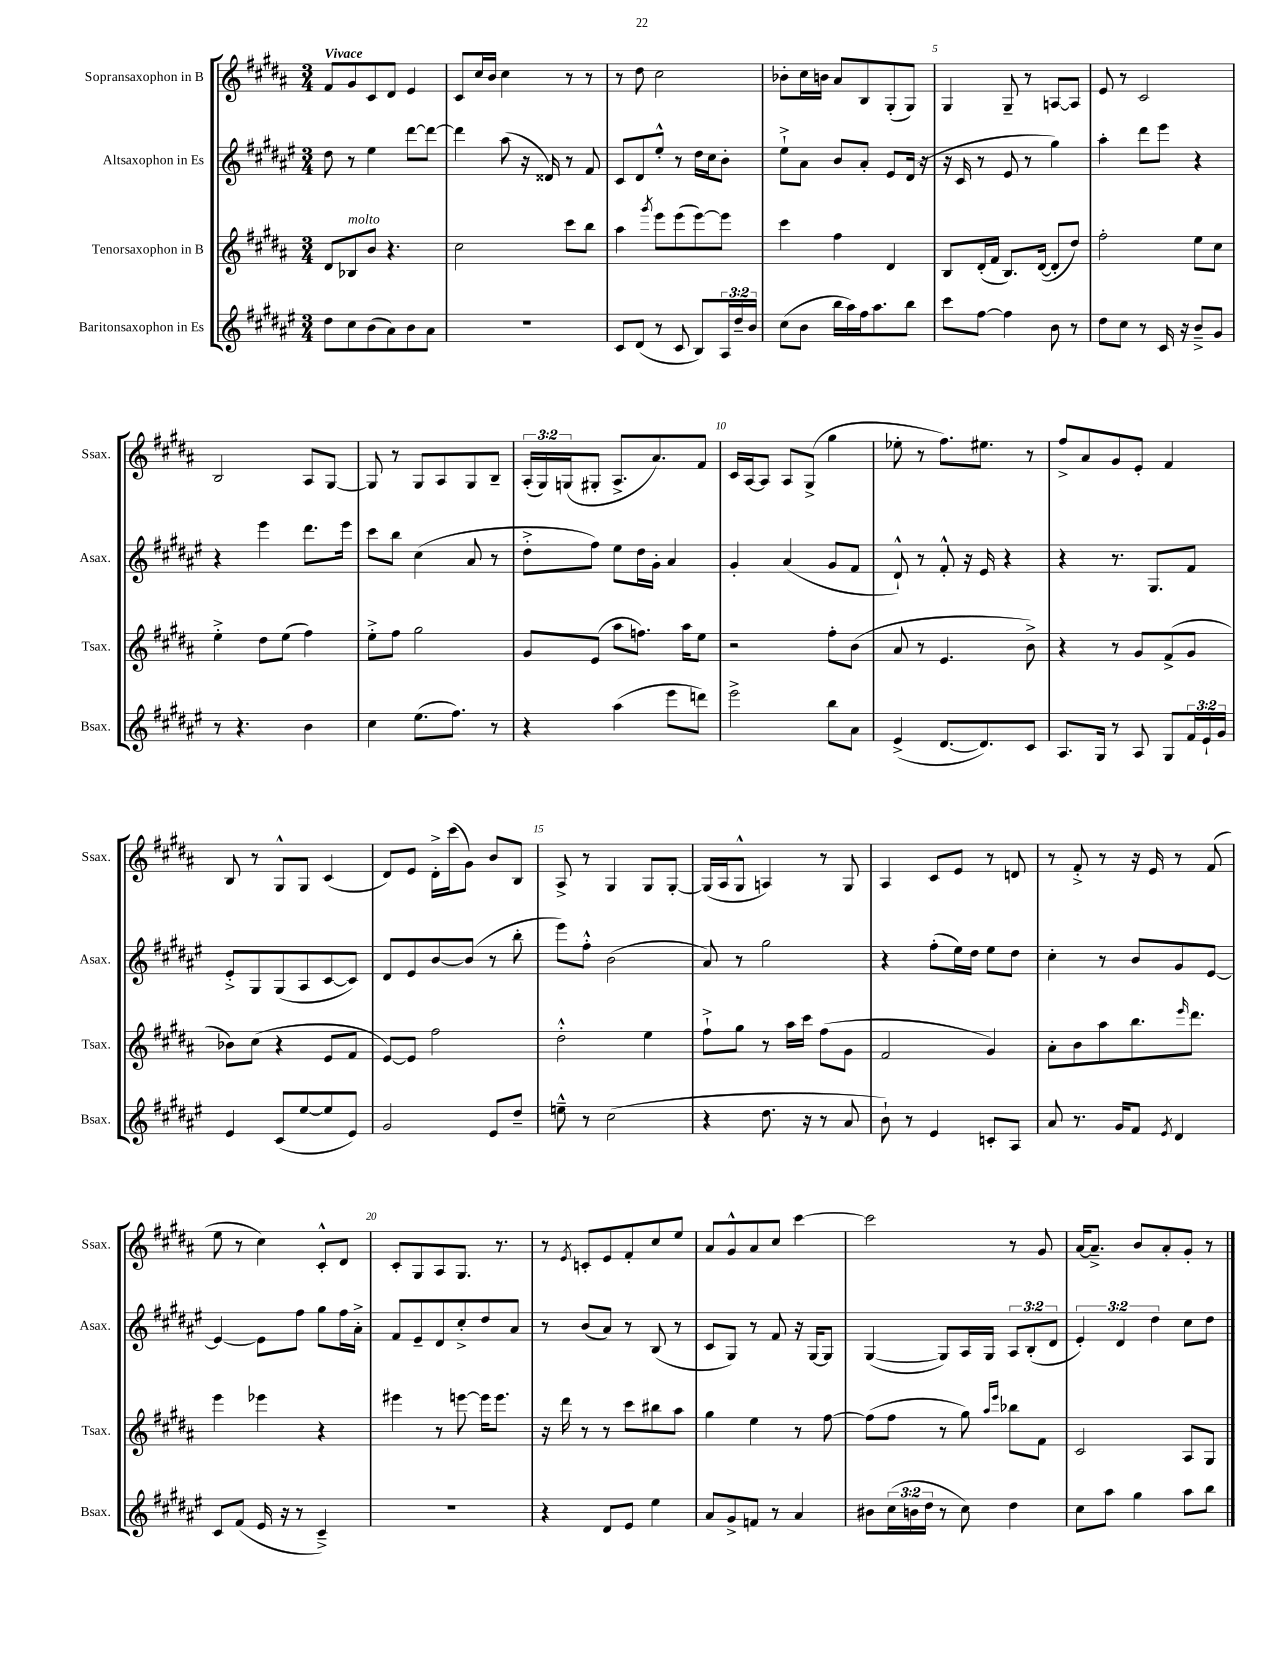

**kern	**kern	**kern	**kern
*part4	*part3	*part2	*part1
*staff4	*staff3	*staff2	*staff1
*I"Baritonsaxophon in Es	*I"Tenorsaxophon in B	*I"Altsaxophon in Es	*I"Sopransaxophon in B
*I'Bsax.	*I'Tsax.	*I'Asax.	*I'Ssax.
*clefG2	*clefG2	*clefG2	*clefG2
*k[f#c#g#d#a#e#]	*k[f#c#g#d#a#]	*k[f#c#g#d#a#e#]	*k[f#c#g#d#a#]
*M3/4	*M3/4	*M3/4	*M3/4
=1	=1	=1	=1
!	!	!	!LO:TX:a:B:t=Vivace
8dd#\L	8d#/L	8dd#\	8f#/L
!	!LO:TX:a:i:t=molto	!	!
8cc#\	8B-X/	8r	8g#/
(8b\	8b/J	4ee#\	8c#/
8a#\)	4.r	.	8d#/J
8b\	.	[8ddd#\L	4e/
8a#\J	.	8ddd#\J_	.
=2	=2	=2	=2
2.r	2cc#\	4ddd#\]	8c#/L
.	.	.	16cc#/L
.	.	.	16b/JJ
.	.	(8aa#\	4cc#\
.	.	16r	.
.	.	16d##X/)	.
.	8ccc#\L	8r	8r
.	8bb\J	8f#/	8r
=3	=3	=3	=3
8c#/L	4aa#\	8c#/L	8r
(8d#/J	.	8d#/	8dd#\
.	8qggg#/	.	.
8r	8eee\L	8ee#'^^/J	2cc#\
8c#/	(8eee\	8r	.
8B/L)	[8eee\)	16dd#\LL	.
.	.	16cc#\J	.
24A#/L	8eee\J]	8b'\J	.
24dd#~/	.	.	.
24b/JJ	.	.	.
=4	=4	=4	=4
(8cc#\L	4ccc#\	8ee#`^\L	8b-X'\L
8b\J	.	8a#\J	16cc#\L
.	.	.	16bn\JJ
16bb\LL	4ff#\	8b/L	8a#/L
16aa#\)	.	.	.
16ff#\J	.	8a#'/J	8B/
8.aa#\	.	.	.
.	4d#/	8e#/L	(8G#'/
8bb\J	.	(16d#/Jk	8G#/J)
.	.	16r	.
=5	=5	=5	=5
8ccc#\L	8B/L	16r	4G#/
.	.	16c#/	.
[8ff#\J	(16d#'/L	8r	.
.	16f#/JJ	.	.
4ff#\]	8.B/L)	8e#/	8G#~/
.	.	8r	8r
.	([16d#/Jk	.	.
8b\	8d#'/L]	4gg#\)	[8An/L
8r	8dd#/J)	.	8A/J]
=6	=6	=6	=6
8dd#\L	2ff#'\	4aa#'\	8e/
8cc#\J	.	.	8r
8r	.	8ddd#\L	2c#/
16c#/	.	8eee#\J	.
16r	.	.	.
8b~^/L	8ee\L	4r	.
8g#/J	8cc#\J	.	.
!!LO:LB:g=z
=7	=7	=7	=7
8r	4ee'^\	4r	2B/
4.r	.	.	.
.	8dd#\L	4eee#\	.
.	(8ee\J	.	.
4b\	4ff#\)	8.ddd#\L	8A#/L
.	.	.	[8G#/J
.	.	16eee#\Jk	.
=8	=8	=8	=8
4cc#\	8ee'^\L	8ccc#\L	8G#/]
.	8ff#\J	8bb\J	8r
(8.ee#\L	2gg#\	(4cc#\	8G#/L
.	.	.	8A#/
8.ff#\J)	.	.	.
.	.	8a#/	8G#/
8r	.	8r	8B~/J
=9	=9	=9	=9
4r	8g#/L	8dd#'^\L	(24A#'/LL
.	.	.	24G#/)
.	.	.	(24Gn/J
.	(8e/J	8ff#\J)	8G#X'/J
(4aa#\	8aa#\L	8ee#\L	8.A#^/L
.	8.ffn\J)	16dd#\L	.
.	.	16g#'\JJ	8.a#/)
8eee#\L	.	4a#/	.
.	16aa#\KL	.	.
8dddn\J)	8ee\J	.	8f#/J
=10	=10	=10	=10
2eee#^\	2r	4g#'/	16c#/LL
.	.	.	[16A#/J
.	.	.	8A#/J]
.	.	(4a#/	8A#/L
.	.	.	(8G#^/J
8bb\L	8ff#'\L	8g#/L	4gg#\
8a#\J	(8b\J	8f#/J	.
=11	=11	=11	=11
(4e#^/	8a#/	8d#`^^/)	8ee-X'\
.	8r	8r	8r
[8.d#/L	4.e/	8f#'^^/	8.ff#\L)
.	.	16r	.
8.d#/])	.	16e#/	8.ee#X\J
.	.	4r	.
8c#/J	8b^\)	.	8r
=12	=12	=12	=12
8.A#/L	4r	4r	8ff#^/L
.	.	.	8a#/
16G#/Jk	.	.	.
8r	8r	8.r	8g#/
8A#/	8g#/L	.	8e'/J
.	.	8.G#/L	.
8G#/L	(8f#^/	.	4f#/
24f#/L	8g#/J	8f#/J	.
24e#`/	.	.	.
24g#/JJ	.	.	.
!!LO:LB:g=z
=13	=13	=13	=13
4e#/	8b-X\L)	8e#'^/L	8B/
.	(8cc#\J	8G#/	8r
(8c#/L	4r	(8G#/	8G#^^/L
[8ee#/	.	8A#/	8G#/J
8ee#/]	8e/L	[8c#/	(4c#/
8e#/J)	8f#/J	8c#/J])	.
=14	=14	=14	=14
2g#/	[8e/L)	8d#/L	8d#/L)
.	8e/J]	8e#/	8e/J
.	2ff#\	[8b/	16d#'^\LL
.	.	.	(16ccc#\J
.	.	(8b/J]	8g#\J)
8e#/L	.	8r	8b/L
8dd#~/J	.	8bb'\	8B/J
=15	=15	=15	=15
8een~^^\	2dd#'^^\	8eee#\L)	8A#^/
8r	.	8ff#'^^\J	8r
(2cc#\	.	(2b\	4G#/
.	4ee\	.	8G#/L
.	.	.	[8G#'/J
=16	=16	=16	=16
4r	8ff#`^\L	8a#/)	(16G#/LL]
.	.	.	16A#/J
.	8gg#\J	8r	8G#^^/J
8.dd#\	8r	2gg#\	4An/)
.	16aa#\LL	.	.
16r	16ccc#\JJ	.	.
8r	(8ff#\L	.	8r
8a#/	8g#\J	.	8G#/
=17	=17	=17	=17
8b`\)	2f#/	4r	4A#/
8r	.	.	.
4e#/	.	(8ff#'\L	8c#/L
.	.	16ee#\L)	8e/J
.	.	16dd#\JJ	.
8cn'/L	4g#/)	8ee#\L	8r
8A#/J	.	8dd#\J	8dn/
=18	=18	=18	=18
8a#/	8a#'\L	4cc#'\	8r
8.r	8b\	.	8f#'^/
.	8aa#\	8r	8r
16g#/KL	.	.	.
8f#/J	8.bb\	8b/L	16r
.	.	.	16e/
8qe#/	.	.	.
4d#/	.	8g#/	8r
.	16qqeee/	.	.
.	8.ddd#\J	.	.
.	.	[8e#/J	(8f#/
!!LO:LB:g=z
=19	=19	=19	=19
8c#/L	4eee\	4e#/_	8ee\
(8f#/J	.	.	8r
16e#/	4eee-X\	8e#\L]	4cc#\)
16r	.	.	.
8r	.	8ff#\J	.
4c#~^/)	4r	8gg#\L	8c#'^^/L
.	.	16ff#\L	8d#/J
.	.	16a#'^\JJ	.
=20	=20	=20	=20
2.r	4eee#X\	8f#/L	8c#'/L
.	.	8e#~/	8G#/
.	8r	8d#/	8A#/
.	[8eeen\	8cc#'^/	8.G#/J
.	16eee\KL]	8dd#/	.
.	8.eee\J	.	8.r
.	.	8a#/J	.
=21	=21	=21	=21
4r	16r	8r	8r
.	16ddd#\	.	.
.	.	.	8qe/
.	8r	(8b/L	8cn'/L
8d#/L	8r	8a#/J)	8e/
8e#/J	8ccc#\L	8r	8f#'/
4ee#\	8bb#X\	(8B/	8cc#/
.	8aa#\J	8r	8ee/J
=22	=22	=22	=22
8a#/L	4gg#\	8c#/L	8a#/L
8g#^/	.	8G#/J)	8g#^^/
8fn/J	4ee\	8r	8a#/
8r	.	8f#/	8cc#/J
4a#/	8r	16r	[4ccc#\
.	.	[16G#/KL	.
.	[8ff#\	8G#/J]	.
=23	=23	=23	=23
8b#X\L	(8ff#\L]	([4G#/	2ccc#\]
(24cc#\L	8ff#\J	.	.
24bn\	.	.	.
24dd#\JJ	.	.	.
8r	8r	8G#/L])	.
8cc#\)	8gg#\)	16A#/L	.
.	.	16G#/JJ	.
.	16qqaa#/LL	.	.
.	16qqeee/JJ	.	.
4dd#\	8bb-X\L	12A#/L	8r
.	.	(12B'/	.
.	8f#\J	.	8g#/
.	.	12d#/J	.
=24	=24	=24	=24
8cc#\L	2c#/	6e#'/)	[16a#/KL
.	.	.	8.a#~^/J]
8aa#\J	.	.	.
.	.	6d#/	.
4gg#\	.	.	8b/L
.	.	6dd#\	.
.	.	.	8a#'/
8aa#\L	8A#/L	8cc#\L	8g#'/J
8bb\J	8G#/J	8dd#\J	8r
==	==	==	==
*-	*-	*-	*-
